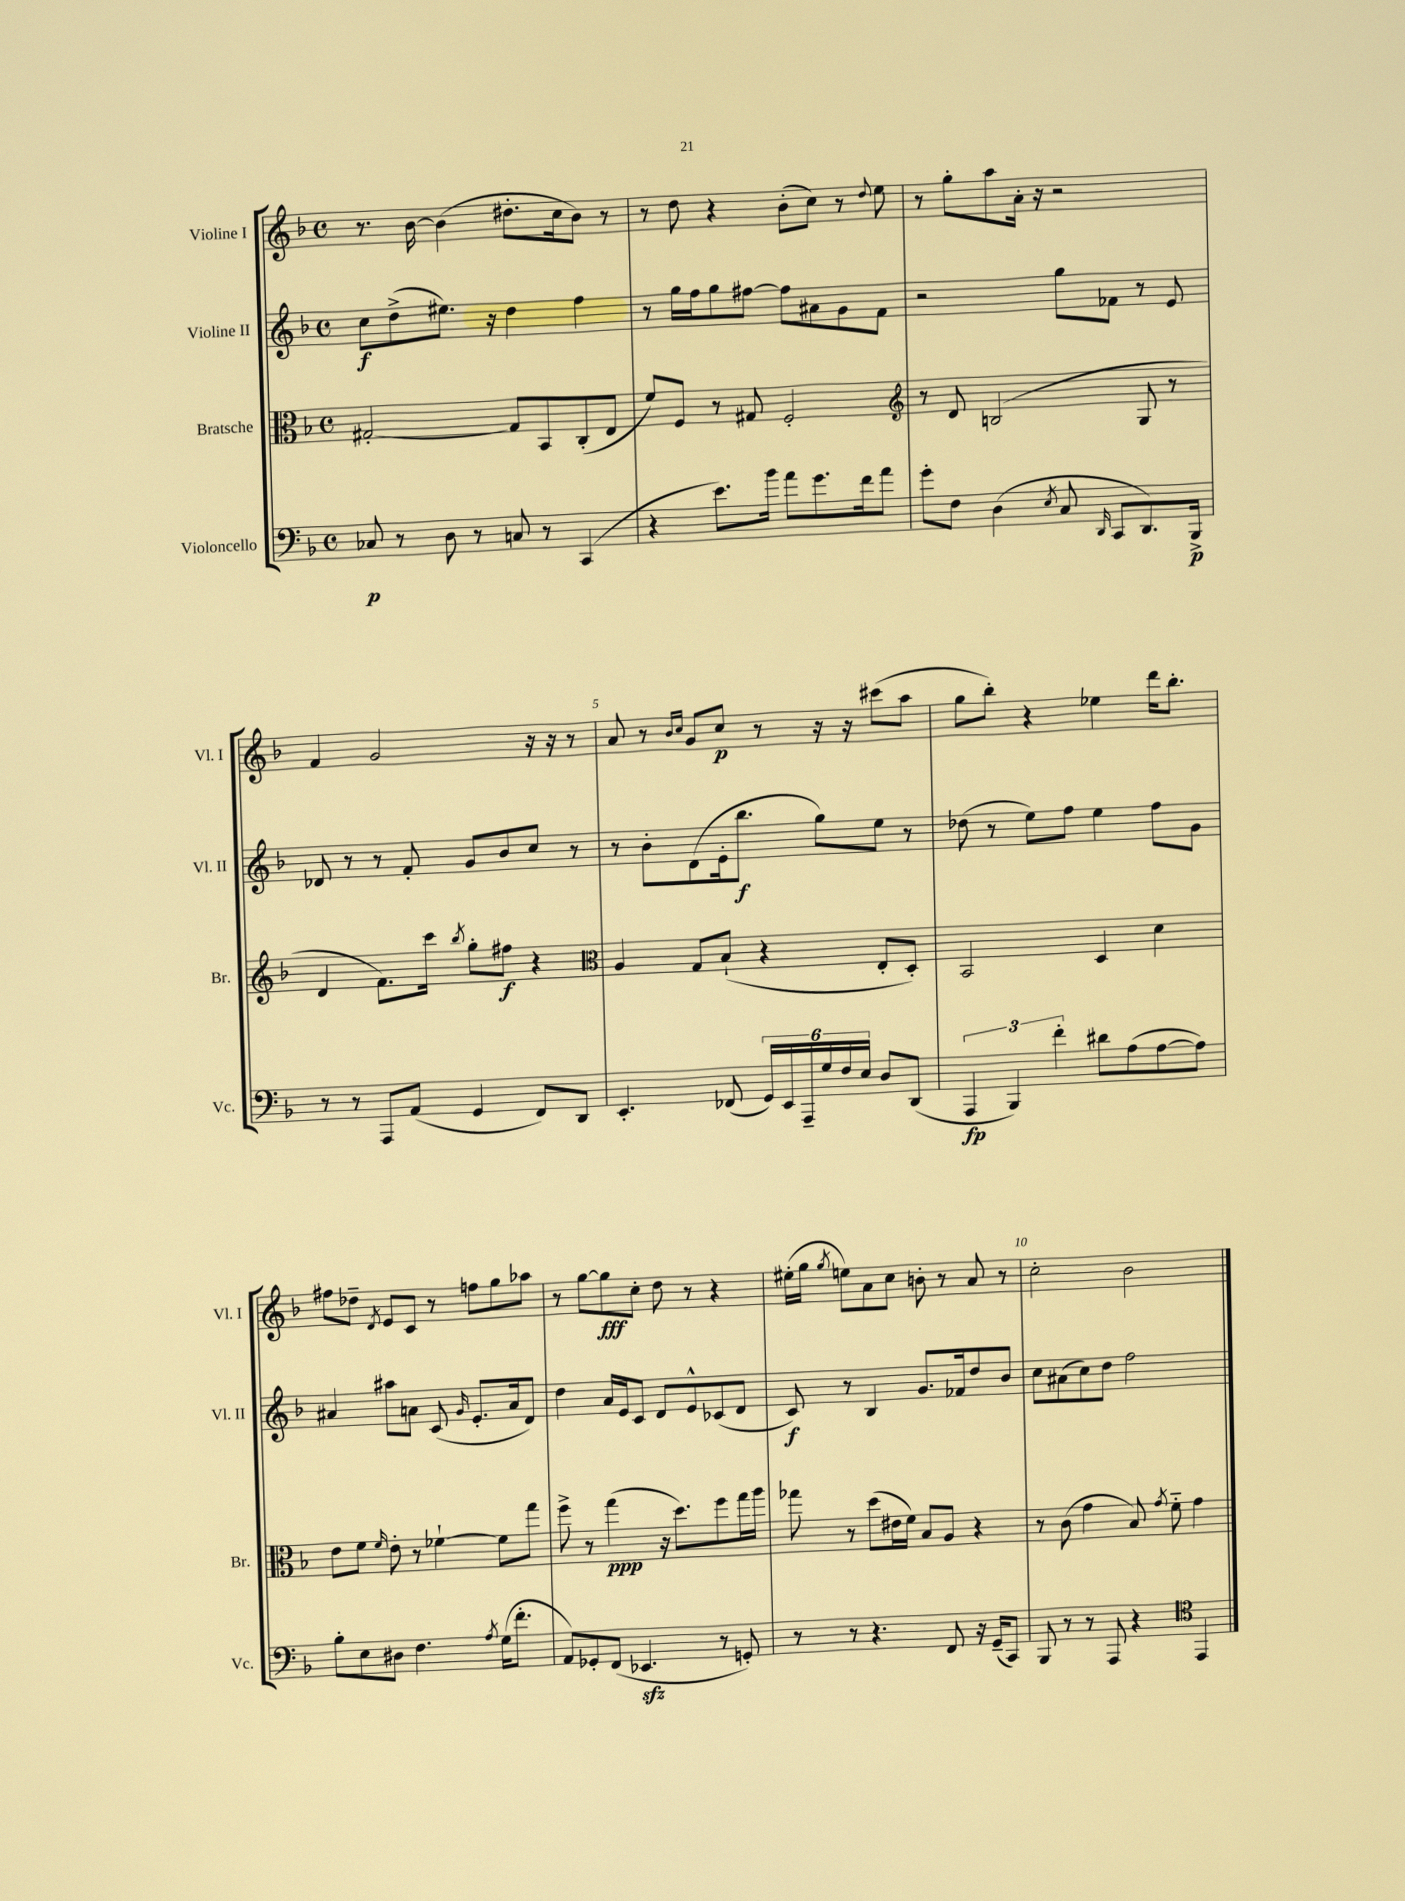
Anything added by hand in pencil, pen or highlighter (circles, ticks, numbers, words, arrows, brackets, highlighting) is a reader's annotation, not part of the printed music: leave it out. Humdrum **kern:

**kern	**dynam	**kern	**dynam	**kern	**dynam	**kern	**dynam
*part4	*part4	*part3	*part3	*part2	*part2	*part1	*part1
*staff4	*staff4	*staff3	*staff3	*staff2	*staff2	*staff1	*staff1
*I"Violoncello	*	*I"Bratsche	*	*I"Violine II	*	*I"Violine I	*
*I'Vc.	*	*I'Br.	*	*I'Vl. II	*	*I'Vl. I	*
*clefF4	*	*clefC3	*	*clefG2	*	*clefG2	*
*k[b-]	*	*k[b-]	*	*k[b-]	*	*k[b-]	*
*M4/4	*	*M4/4	*	*M4/4	*	*M4/4	*
*met(c)	*	*met(c)	*	*met(c)	*	*met(c)	*
=1	=1	=1	=1	=1	=1	=1	=1
8C-X/	p	[2G#X'/	.	8cc\L	f	8.r	.
8r	.	.	.	(8dd^\	.	.	.
.	.	.	.	.	.	[16b-\	.
8D\	.	.	.	8.ee#X\J)	.	(4b-\]	.
8r	.	.	.	.	.	.	.
.	.	.	.	16r	.	.	.
8Cn/	.	8G#/L]	.	4dd\	.	8.dd#X'\L	.
8r	.	8BB-/	.	.	.	.	.
.	.	.	.	.	.	16cc\k	.
(4CC/	.	(8C'/	.	4ff\	.	8b-\J)	.
.	.	8E/J	.	.	.	8r	.
=2	=2	=2	=2	=2	=2	=2	=2
4r	.	8f/L)	.	8r	.	8r	.
.	.	8F/J	.	16gg\LL	.	8dd\	.
.	.	.	.	16ff\J	.	.	.
8.e\L)	.	8r	.	8gg\	.	4r	.
.	.	8G#X/	.	[8ff#X\J	.	.	.
16b-\Jk	.	.	.	.	.	.	.
8a\L	.	2F'/	.	8ff#\L]	.	(8b-'\L	.
8.g\	.	.	.	8a#X\	.	8cc\J)	.
.	.	.	.	8g\	.	8r	.
16f\k	.	.	.	.	.	.	.
.	.	.	.	.	.	8qqdd/	.
8a\J	.	.	.	8f\J	.	8ee\	.
=3	=3	=3	=3	=3	=3	=3	=3
*	*	*clefG2	*	*	*	*	*
8g'\L	.	8r	.	2r	.	8r	.
8F\J	.	8d/	.	.	.	8gg'\L	.
(4D\	.	(2Bn/	.	.	.	8aa\	.
.	.	.	.	.	.	16a'\Jk	.
.	.	.	.	.	.	16r	.
8qE/	.	.	.	.	.	.	.
8C/	.	.	.	8gg\L	.	2r	.
16qqDD/	.	.	.	.	.	.	.
8CC/L	.	.	.	8f-X\J	.	.	.
8.DD/)	.	8G/	.	8r	.	.	.
.	.	8r	.	8e/	.	.	.
16BBB-^/Jk	p	.	.	.	.	.	.
!!LO:LB:g=z
=4	=4	=4	=4	=4	=4	=4	=4
8r	.	4d/	.	8d-X/	.	4f/	.
8r	.	.	.	8r	.	.	.
8AAA/L	.	8.f\L)	.	8r	.	2g/	.
(8AA/J	.	.	.	8f'/	.	.	.
.	.	16ccc\Jk	.	.	.	.	.
.	.	8qbb-/	.	.	.	.	.
4GG/	.	8gg'\L	.	8g/L	.	.	.
.	.	8ff#X\J	f	8b-/	.	.	.
8FF/L)	.	4r	.	8cc/J	.	16r	.
.	.	.	.	.	.	16r	.
8DD/J	.	.	.	8r	.	8r	.
=5	=5	=5	=5	=5	=5	=5	=5
*	*	*clefC3	*	*	*	*	*
4.EE'/	.	4A/	.	8r	.	8a/	.
.	.	.	.	8b-'\L	.	8r	.
.	.	.	.	.	.	16qqb-/LL	.
.	.	.	.	.	.	16qqcc/JJ	.
.	.	8G/L	.	(8d\	.	8g/L	.
(8FF-X/	.	(8B-`/J	.	16e'\k	.	8cc/J	p
.	.	.	.	8.bb-\J	f	.	.
24GG/LL)	.	4r	.	.	.	8r	.
24EE/	.	.	.	.	.	.	.
24AAA~/	.	.	.	.	.	.	.
24G/	.	.	.	8gg\L)	.	16r	.
24F/	.	.	.	.	.	.	.
.	.	.	.	.	.	16r	.
24E/JJ	.	.	.	.	.	.	.
8D/L	.	8E'/L	.	8ee\J	.	(8ccc#X\L	.
(8DD/J	.	8D'/J)	.	8r	.	8aa\J	.
=6	=6	=6	=6	=6	=6	=6	=6
6AAA/	fp	2BB-/	.	(8dd-X\	.	8gg\L	.
.	.	.	.	8r	.	8bb-'\J)	.
6BBB-/)	.	.	.	.	.	.	.
.	.	.	.	8ee\L)	.	4r	.
6f'\	.	.	.	.	.	.	.
.	.	.	.	8ff\J	.	.	.
8d#X\L	.	4D/	.	4ee\	.	4ee-X\	.
(8A\	.	.	.	.	.	.	.
[8A\	.	4d\	.	8ff\L	.	16ddd\KL	.
.	.	.	.	.	.	8.bb-'\J	.
8A\J])	.	.	.	8g\J	.	.	.
!!LO:LB:g=z
=7	=7	=7	=7	=7	=7	=7	=7
8B-'\L	.	8e\L	.	4a#X/	.	8ff#X\L	.
8E\	.	8f\J	.	.	.	8dd-X~\J	.
.	.	16qqf/	.	.	.	8qd/	.
8D#X\J	.	8e'\	.	8aa#X\L	.	8e/L	.
4.F\	.	8r	.	8an\J	.	8c/J	.
.	.	[4f-X`\	.	(8c/	.	8r	.
.	.	.	.	16qqg/	.	.	.
.	.	.	.	8.e'/L	.	8ffn\L	.
8qA/	.	.	.	.	.	.	.
(16G\KL	.	8f-\L]	.	.	.	8gg\	.
8.f'\J	.	.	.	16a/k	.	.	.
.	.	8gg\J	.	8d/J)	.	8aa-X\J	.
=8	=8	=8	=8	=8	=8	=8	=8
8AA/L)	.	8ff^\	.	4dd\	.	8r	.
8GG-X'/	.	8r	.	.	.	[8gg\L	.
(8FF/J	.	(4gg\	ppp	16a/LL	.	8gg\]	fff
.	.	.	.	16e/J	.	.	.
4.EE-Xzz/	.	.	.	8c/J	.	8cc'\J	.
.	.	16r	.	8d/L	.	8dd\	.
.	.	8.dd\L)	.	.	.	.	.
.	.	.	.	8e^^/	.	8r	.
8r	.	8ff\	.	(8c-X/	.	4r	.
8GGn'/)	.	16gg\L	.	8d/J	.	.	.
.	.	16aa\JJ	.	.	.	.	.
=9	=9	=9	=9	=9	=9	=9	=9
8r	.	8gg-X\	.	8c/)	f	(16ee#X'\LL	.
.	.	.	.	.	.	16gg\JJ	.
.	.	.	.	.	.	8qgg/	.
8r	.	8r	.	8r	.	8een\L)	.
4.r	.	(8dd\L	.	4B-/	.	8a\	.
.	.	16e#X\L	.	.	.	8cc\J	.
.	.	16f\JJ)	.	.	.	.	.
.	.	8B-/L	.	8.g/L	.	8bn'\	.
8FF/	.	8A/J	.	.	.	8r	.
.	.	.	.	16f-X/k	.	.	.
16r	.	4r	.	8dd/	.	8a/	.
(16GG~/KL	.	.	.	.	.	.	.
8CC/J)	.	.	.	8b-/J	.	8r	.
=10	=10	=10	=10	=10	=10	=10	=10
8BBB-/	.	8r	.	8cc\L	.	2cc'\	.
8r	.	(8c\	.	(8a#X\	.	.	.
8r	.	4g\	.	8cc\)	.	.	.
8AAA/	.	.	.	8dd\J	.	.	.
4r	.	8B-/)	.	2ff\	.	2b-\	.
.	.	8qg/	.	.	.	.	.
.	.	8f\	.	.	.	.	.
*clefC4	*	*	*	*	*	*	*
4EE/	.	4g\	.	.	.	.	.
==	==	==	==	==	==	==	==
*-	*-	*-	*-	*-	*-	*-	*-
